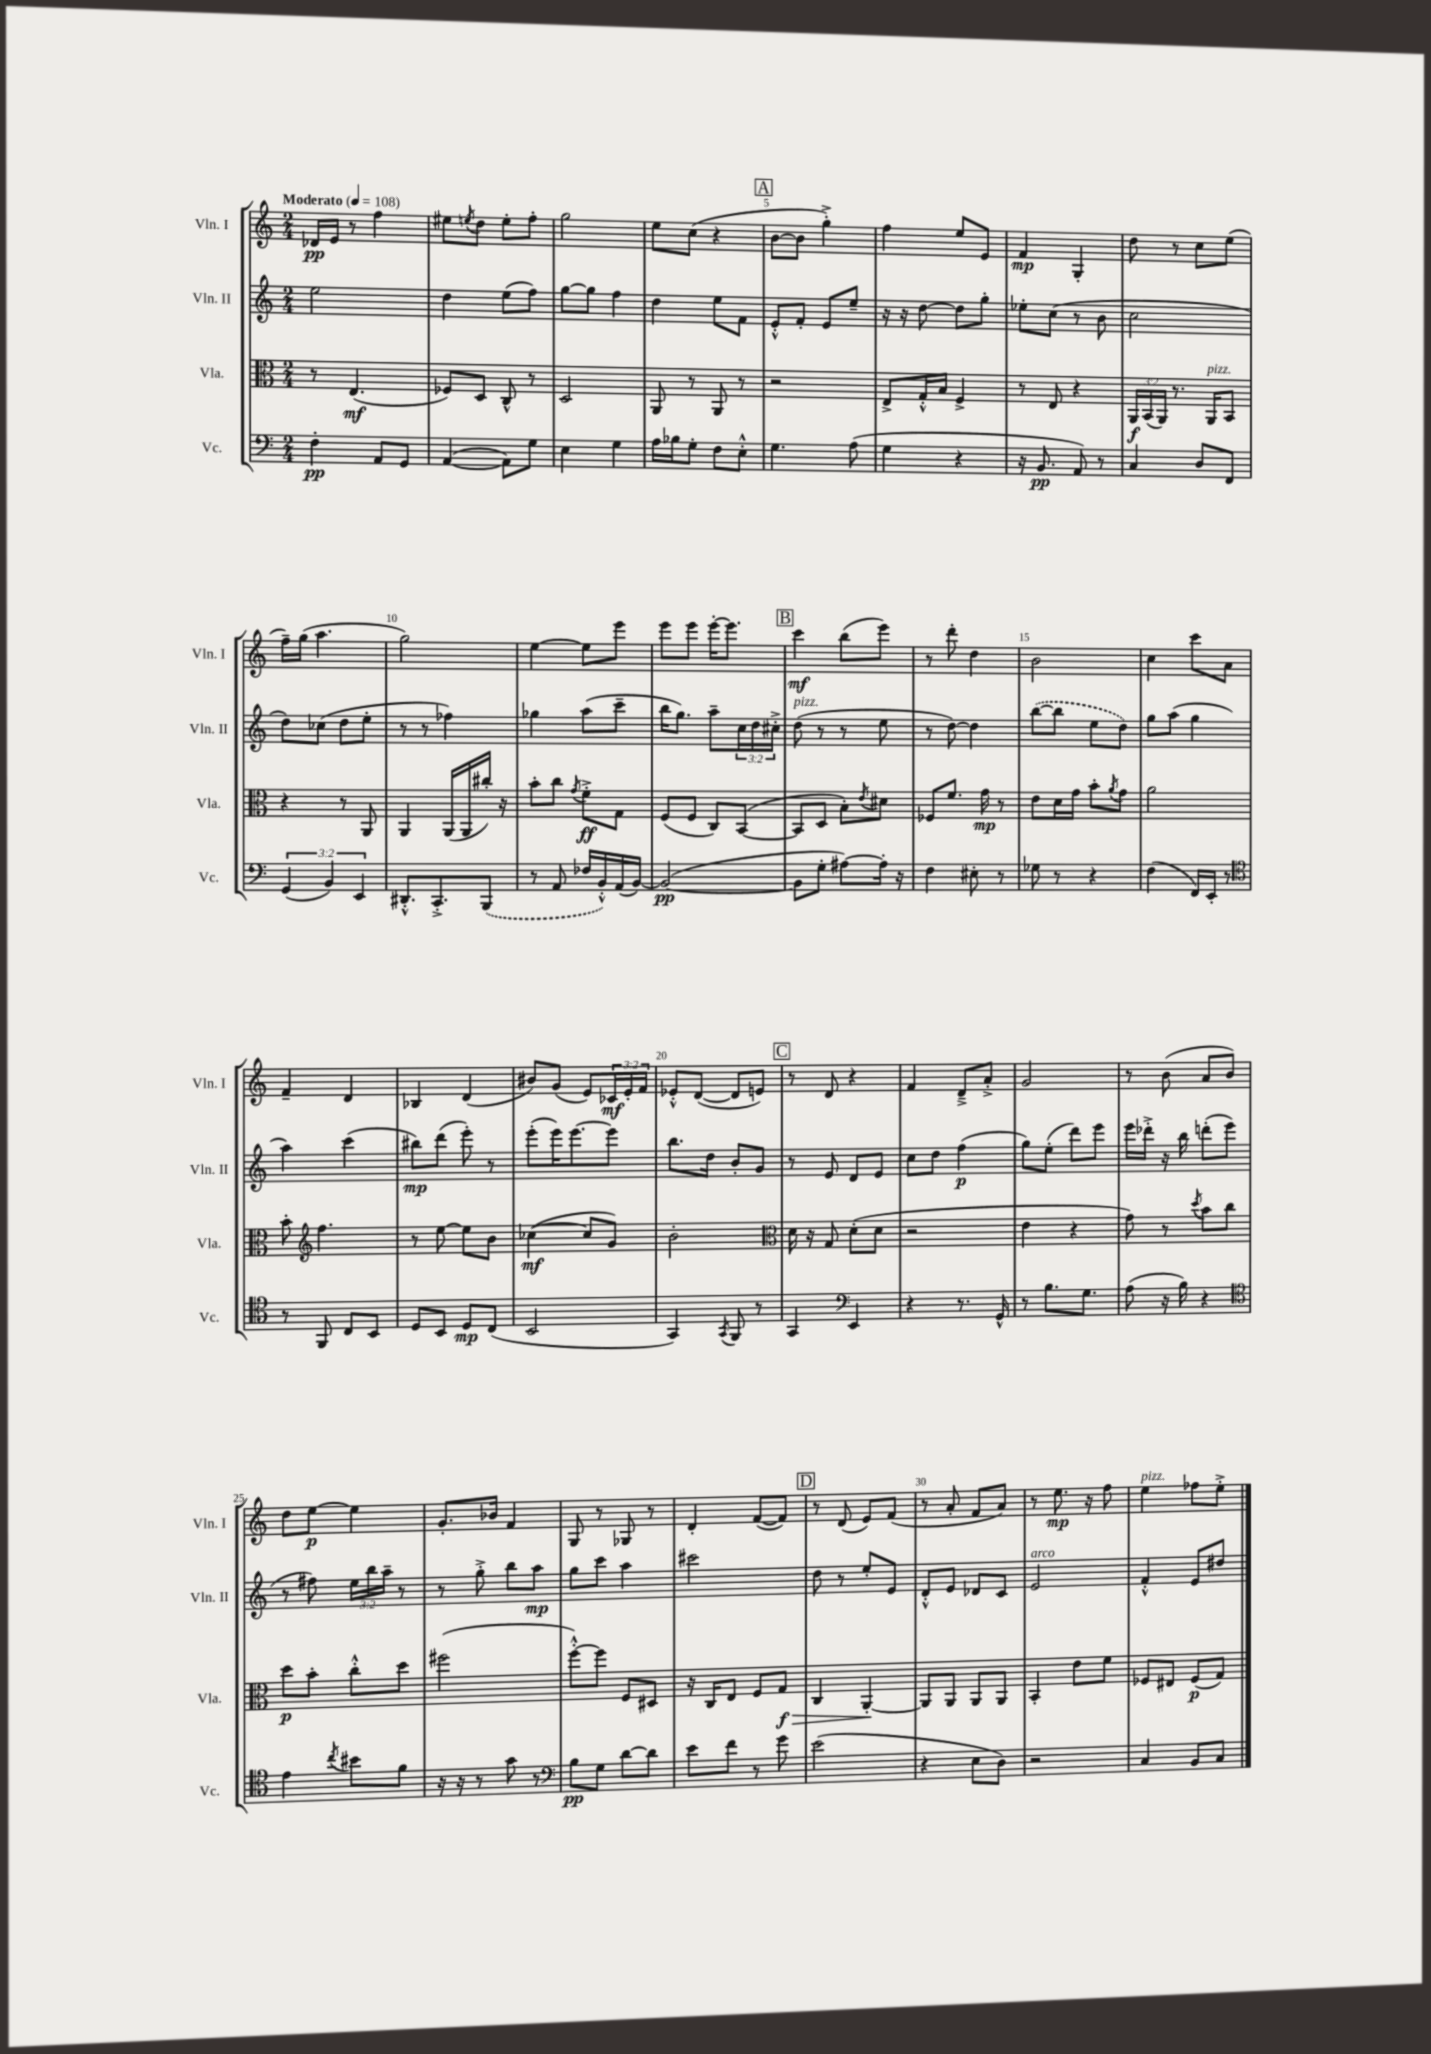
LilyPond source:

<<
\new StaffGroup <<
\new Staff = "s0" \with { instrumentName = "Vln. I" shortInstrumentName = "Vln. I" } {
    \clef treble \key c \major \numericTimeSignature \time 2/4 \override Staff.TupletNumber.text = #tuplet-number::calc-fraction-text \tempo "Moderato" 4 = 108
    des'16\pp e'16 r8 f''4 |
    eis''8 \acciaccatura { e''8 } d''8 e''8-. f''8-. |
    g''2 |
    e''8 c''8( r4 |
    \mark \markup { \box "A" } b'8~ b'8 g''4-.->) |
    f''4 e''8 e'8 |
    f'4\mp g4-. |
    d''8 r8 c''8 e''8( |
    f''16--) g''16( a''4. |
    g''2) |
    e''4~ e''8 e'''8 |
    e'''8 e'''8 e'''16~-. e'''8. |
    \mark \markup { \box "B" } c'''4\mf b''8( e'''8) |
    r8 d'''8-. d''4 |
    b'2 |
    c''4 c'''8 a'8 |
    f'4-- d'4 |
    bes4 d'4( |
    bis'8) g'8( e'8) \tuplet 3/2 { ces'16\mf e'16-. f'16 } |
    ees'8-.-^ d'8~( d'8 e'8) |
    \mark \markup { \box "C" } r8 d'8 r4 |
    f'4 d'8---> a'8-.-> |
    g'2 |
    r8 b'8( a'8 b'8) |
    d''8 e''8~\p e''4 |
    g'8.-. bes'16 f'4 |
    g8 r8 ges8 r8 |
    d'4-. f'8~( f'8) |
    \mark \markup { \box "D" } r8 d'8( e'8) f'8( |
    r8 a'8-. f'8 a'8) |
    r8 e''8.\mp r16 f''8 |
    e''4^\markup { \italic "pizz." } fes''8 e''8-.-> \bar "|." |
}
\new Staff = "s1" \with { instrumentName = "Vln. II" shortInstrumentName = "Vln. II" } {
    \clef treble \key c \major \numericTimeSignature \time 2/4 \override Staff.TupletNumber.text = #tuplet-number::calc-fraction-text
    e''2 |
    d''4 e''8( f''8) |
    g''8~ g''8 f''4 |
    d''4 e''8 f'8 |
    \mark \markup { \box "A" } e'8-.-^ f'8-. e'8 e''8-- |
    r16 r16 d''8~ d''8 g''8-. |
    ees''8-. c''8( r8 b'8 |
    c''2 |
    d''8) ces''8( d''8 e''8-. |
    r8 r8 fes''4) |
    ges''4 a''8( c'''8-- |
    b''16 g''8.) a''8-- \tuplet 3/2 { c''16 d''16 cis''16-.-> } |
    \mark \markup { \box "B" } d''8^\markup { \italic "pizz." }( r8 r8 e''8 |
    r8 d''8~) d''4 |
    \once \slurDashed b''8~( b''8 e''8 d''8) |
    g''8 a''8( g''4 |
    a''4) c'''4( |
    bis''8\mp) d'''8( e'''8-.) r8 |
    e'''8-.( e'''16) e'''8.~ e'''8 |
    b''8. d''16 b'8-. g'8 |
    \mark \markup { \box "C" } r8 e'8 d'8 e'8 |
    c''8 d''8 f''4\p( |
    g''8) e''8-.( d'''8) e'''8 |
    e'''16 des'''16-.-> r16 b''16 d'''8-.( e'''8 |
    r8 fis''8) \tuplet 3/2 { e''16 b''16 a''16-- } r8 |
    r8 g''8-.-> b''8 a''8\mp |
    g''8 c'''8 a''4 |
    cis'''2 |
    \mark \markup { \box "D" } d''8 r8 e''8-. e'8 |
    d'8-.-^ e'8 des'8 c'8 |
    e'2^\markup { \italic "arco" } |
    f'4-.-^ e'8 dis''8 \bar "|." |
}
\new Staff = "s2" \with { instrumentName = "Vla." shortInstrumentName = "Vla." } {
    \clef alto \key c \major \numericTimeSignature \time 2/4 \override Staff.TupletNumber.text = #tuplet-number::calc-fraction-text
    r8 e4.\mf( |
    fes8) d8 c8-^ r8 |
    d2 |
    a,8 r8 a,8 r8 |
    \mark \markup { \box "A" } r2 |
    e8-> g16-.-^ b16 f4-> |
    r8 e8 r4 |
    \tuplet 3/2 { a,16\f b,16( a,16) } r8. a,16^\markup { \italic "pizz." } b,8 |
    r4 r8 a,8 |
    a,4 a,16( a,16 cis''16-.) r16 |
    b'8-. c''8 \acciaccatura { g'8 } f'8-.->\ff g8 |
    f8( f8 c8) b,8~( |
    \mark \markup { \box "B" } b,8 d8 b8-.) \acciaccatura { e'8 } dis'8 |
    fes8 f'8. g'16\mp r8 |
    e'8 d'16 g'16 b'8-. \acciaccatura { a'8 } g'8 |
    a'2 |
    b'8-. \clef treble f''4. |
    r8 e''8~ e''8 b'8 |
    ces''4~\mf( ces''8 g'8) |
    b'2-. |
    \mark \markup { \box "C" } \clef alto d'16 r16 g8 d'8-.( d'8 |
    r2 |
    e'4 r4 |
    g'8) r8 \acciaccatura { d''8 } b'8 c''8 |
    d''8\p b'8-. c''8-.-^ d''8 |
    fis''2( |
    f''8~-.-^) f''8 f8 dis8 |
    r16 c16 e8 f8 g8\f\> |
    \mark \markup { \box "D" } c4 a,4~-.\! |
    a,8 a,8 a,8 a,8 |
    b,4-. e'8 f'8 |
    fes8 eis8 fes8\p( g8) \bar "|." |
}
\new Staff = "s3" \with { instrumentName = "Vc." shortInstrumentName = "Vc." } {
    \clef bass \key c \major \numericTimeSignature \time 2/4 \override Staff.TupletNumber.text = #tuplet-number::calc-fraction-text
    f4-.\pp a,8 g,8 |
    a,4~( a,8) g8 |
    e4 g4 |
    a16 bes16 g8-. f8 e8-.-^ |
    \mark \markup { \box "A" } g4. a8( |
    g4 r4 |
    r16 b,8.\pp a,8) r8 |
    c4 d8 f,8 |
    \tuplet 3/2 { g,4( b,4) e,4 } |
    dis,8.-.-^ c,8.-.-> \once \slurDashed b,,8( |
    r8 a,8 fes16 b,16-.-^) a,16( b,16~) |
    b,2~\pp( |
    \mark \markup { \box "B" } b,8 g8-. ais8~) ais16-. r16 |
    f4 eis8-. r8 |
    ges8 r8 r4 |
    f4( f,16) e,16-. r8 |
    \clef tenor r8 f,8 c8 b,8 |
    d8 b,8 d8\mp c8( |
    b,2 |
    g,4) \acciaccatura { g,8 } f,8 r8 |
    \mark \markup { \box "C" } g,4 \clef bass e,4 |
    r4 r8. g,16-^ |
    r8 b8. g8. |
    a8( r16 b16) r4 |
    \clef tenor e'4 \acciaccatura { c''8 } bis'8 f'8 |
    r16 r16 r8 g'8 r8 |
    \clef bass b8\pp g8 d'8~ d'8 |
    e'8 f'8 r8 g'8 |
    \mark \markup { \box "D" } e'2( |
    r4 e8 d8) |
    r2 |
    c4 b,8 c8 \bar "|." |
}
>>
>>
\layout { \context { \Score \override BarNumber.break-visibility = ##(#f #t #t) barNumberVisibility = #(every-nth-bar-number-visible 5) } }
